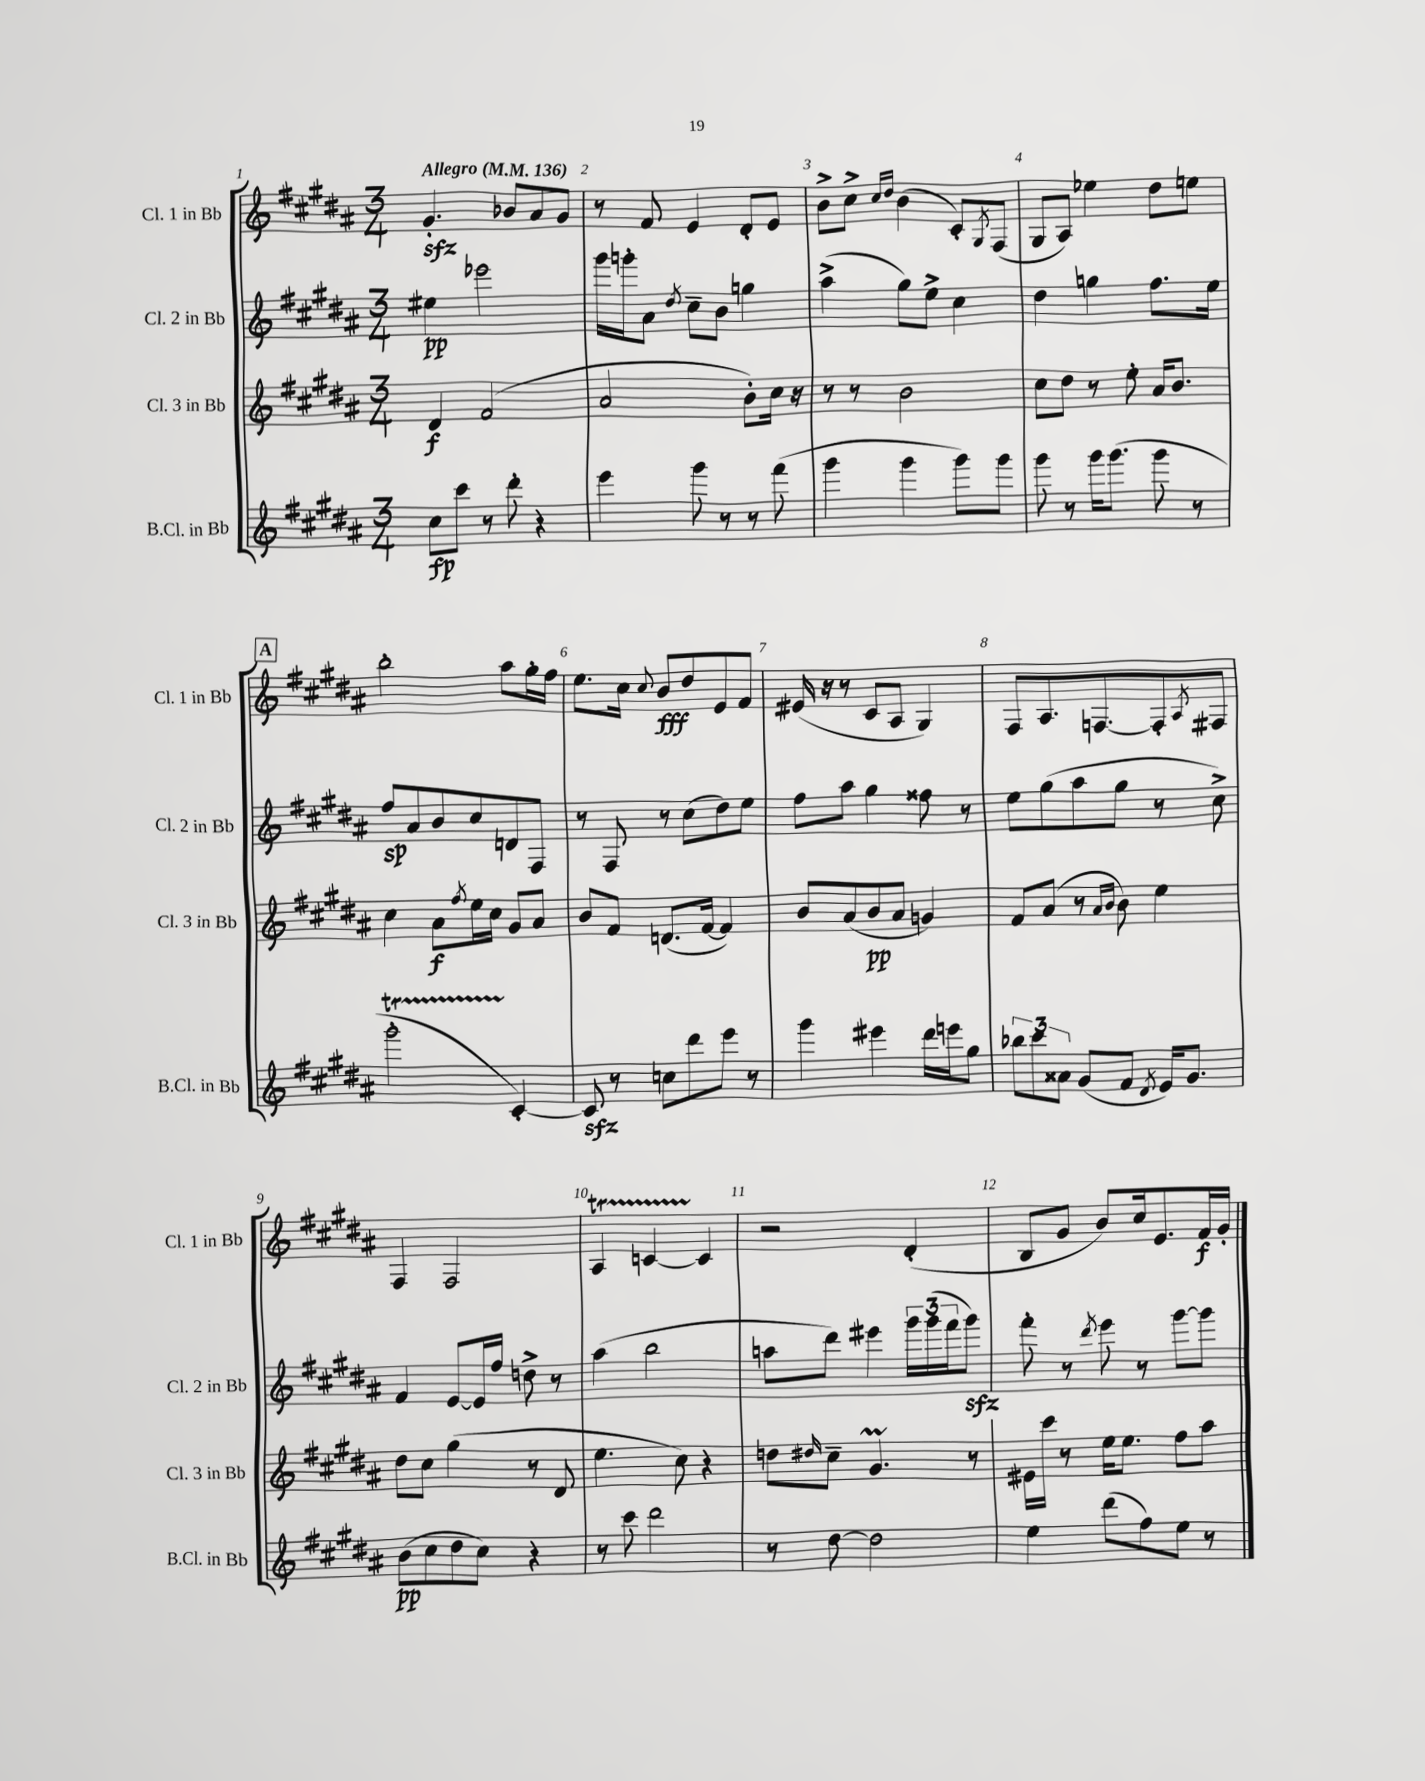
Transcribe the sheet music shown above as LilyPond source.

<<
\new StaffGroup <<
\new Staff = "s0" \with { instrumentName = "Cl. 1 in Bb" shortInstrumentName = "Cl. 1 in Bb" } {
    \clef treble \key b \major \numericTimeSignature \time 3/4 \tempo "Allegro" 4 = 136
    gis'4.-.\sfz bes'8 ais'8 gis'8 |
    r8 fis'8 e'4 dis'8-. e'8 |
    b'8-> cis''8-> \grace { cis''16 dis''16 } b'4( cis'8-.) \acciaccatura { gis8 } fis8( |
    gis8 ais8) ees''4 dis''8 e''8 |
    \mark \markup { \box "A" } b''2-. ais''8 gis''16-. fis''16 |
    e''8. cis''16 \appoggiatura { cis''8 } b'8\fff dis''8 e'8 fis'8 |
    eis'16( r16 r8 cis'8 ais8 gis4) |
    fis8 ais8. f8.~ f8-. \acciaccatura { ais8 } fis8 |
    fis4 fis2 |
    ais4\startTrillSpan c'4~ c'4\stopTrillSpan |
    r2 dis'4-.( |
    b8 gis'8 b'8) cis''16 e'8. fis'16\f gis'16-. \bar "|." |
}
\new Staff = "s1" \with { instrumentName = "Cl. 2 in Bb" shortInstrumentName = "Cl. 2 in Bb" } {
    \clef treble \key b \major \numericTimeSignature \time 3/4
    eis''4\pp ees'''2 |
    gis'''16 g'''16-. ais'8 \acciaccatura { dis''8 } cis''8-- b'8 g''4 |
    ais''4->( gis''8) e''8-> cis''4 |
    dis''4 g''4 fis''8. e''16 |
    \mark \markup { \box "A" } fis''8\sp ais'8 b'8 cis''8 d'8 fis8 |
    r8 fis8 r8 cis''8( dis''8) e''8 |
    fis''8 ais''8 gis''4 fisis''8 r8 |
    e''8 gis''8( ais''8 gis''8 r8 cis''8->) |
    fis'4 e'8~ e'16 fis''16 d''8-> r8 |
    ais''4( b''2 |
    a''8 dis'''8) eis'''4 \tuplet 3/2 { gis'''16 gis'''16( fis'''16 } gis'''8\sfz) |
    fis'''8-. r8 \acciaccatura { dis'''8 } e'''8 r8 gis'''8~ gis'''8 \bar "|." |
}
\new Staff = "s2" \with { instrumentName = "Cl. 3 in Bb" shortInstrumentName = "Cl. 3 in Bb" } {
    \clef treble \key b \major \numericTimeSignature \time 3/4
    dis'4\f fis'2( |
    ais'2 b'8-.) cis''16 r16 |
    r8 r8 b'2 |
    cis''8 dis''8 r8 e''8-. ais'16 b'8. |
    \mark \markup { \box "A" } cis''4 ais'8\f \acciaccatura { fis''8 } e''16 cis''16 gis'8 ais'8 |
    b'8 fis'8 d'8.( fis'16~ fis'4) |
    b'8 ais'8( b'8\pp ais'8 g'4) |
    fis'8 ais'8( r8 \grace { ais'16 b'16 } b'8) e''4 |
    dis''8 cis''8 gis''4( r8 dis'8 |
    e''4. cis''8) r4 |
    d''8 \grace { dis''16 } cis''8-- gis'4.\prall r8 |
    eis'16 cis'''16 r8 e''16 e''8. fis''8 ais''8 \bar "|." |
}
\new Staff = "s3" \with { instrumentName = "B.Cl. in Bb" shortInstrumentName = "B.Cl. in Bb" } {
    \clef treble \key b \major \numericTimeSignature \time 3/4
    cis''8\fp cis'''8 r8 dis'''8-. r4 |
    e'''4 gis'''8 r8 r8 fis'''8( |
    gis'''4 gis'''4 gis'''8) gis'''8 |
    gis'''8 r8 gis'''16 gis'''8.( gis'''8 r8 |
    \mark \markup { \box "A" } gis'''2-.\startTrillSpan cis'4~-.\stopTrillSpan) |
    cis'8\sfz r8 c''8 dis'''8 e'''8 r8 |
    gis'''4 eis'''4 dis'''16 e'''16 gis''8 |
    \tuplet 3/2 { bes''8 cis'''8 aisis'8 } gis'8( fis'8 \acciaccatura { dis'8 } e'16) gis'8. |
    b'8\pp( cis''8 dis''8 cis''8) r4 |
    r8 cis'''8 dis'''2 |
    r8 dis''8~ dis''2 |
    e''4 dis'''8( fis''8) e''8 r8 \bar "|." |
}
>>
>>
\layout { \context { \Score \override BarNumber.break-visibility = ##(#f #t #t) barNumberVisibility = #all-bar-numbers-visible } }
